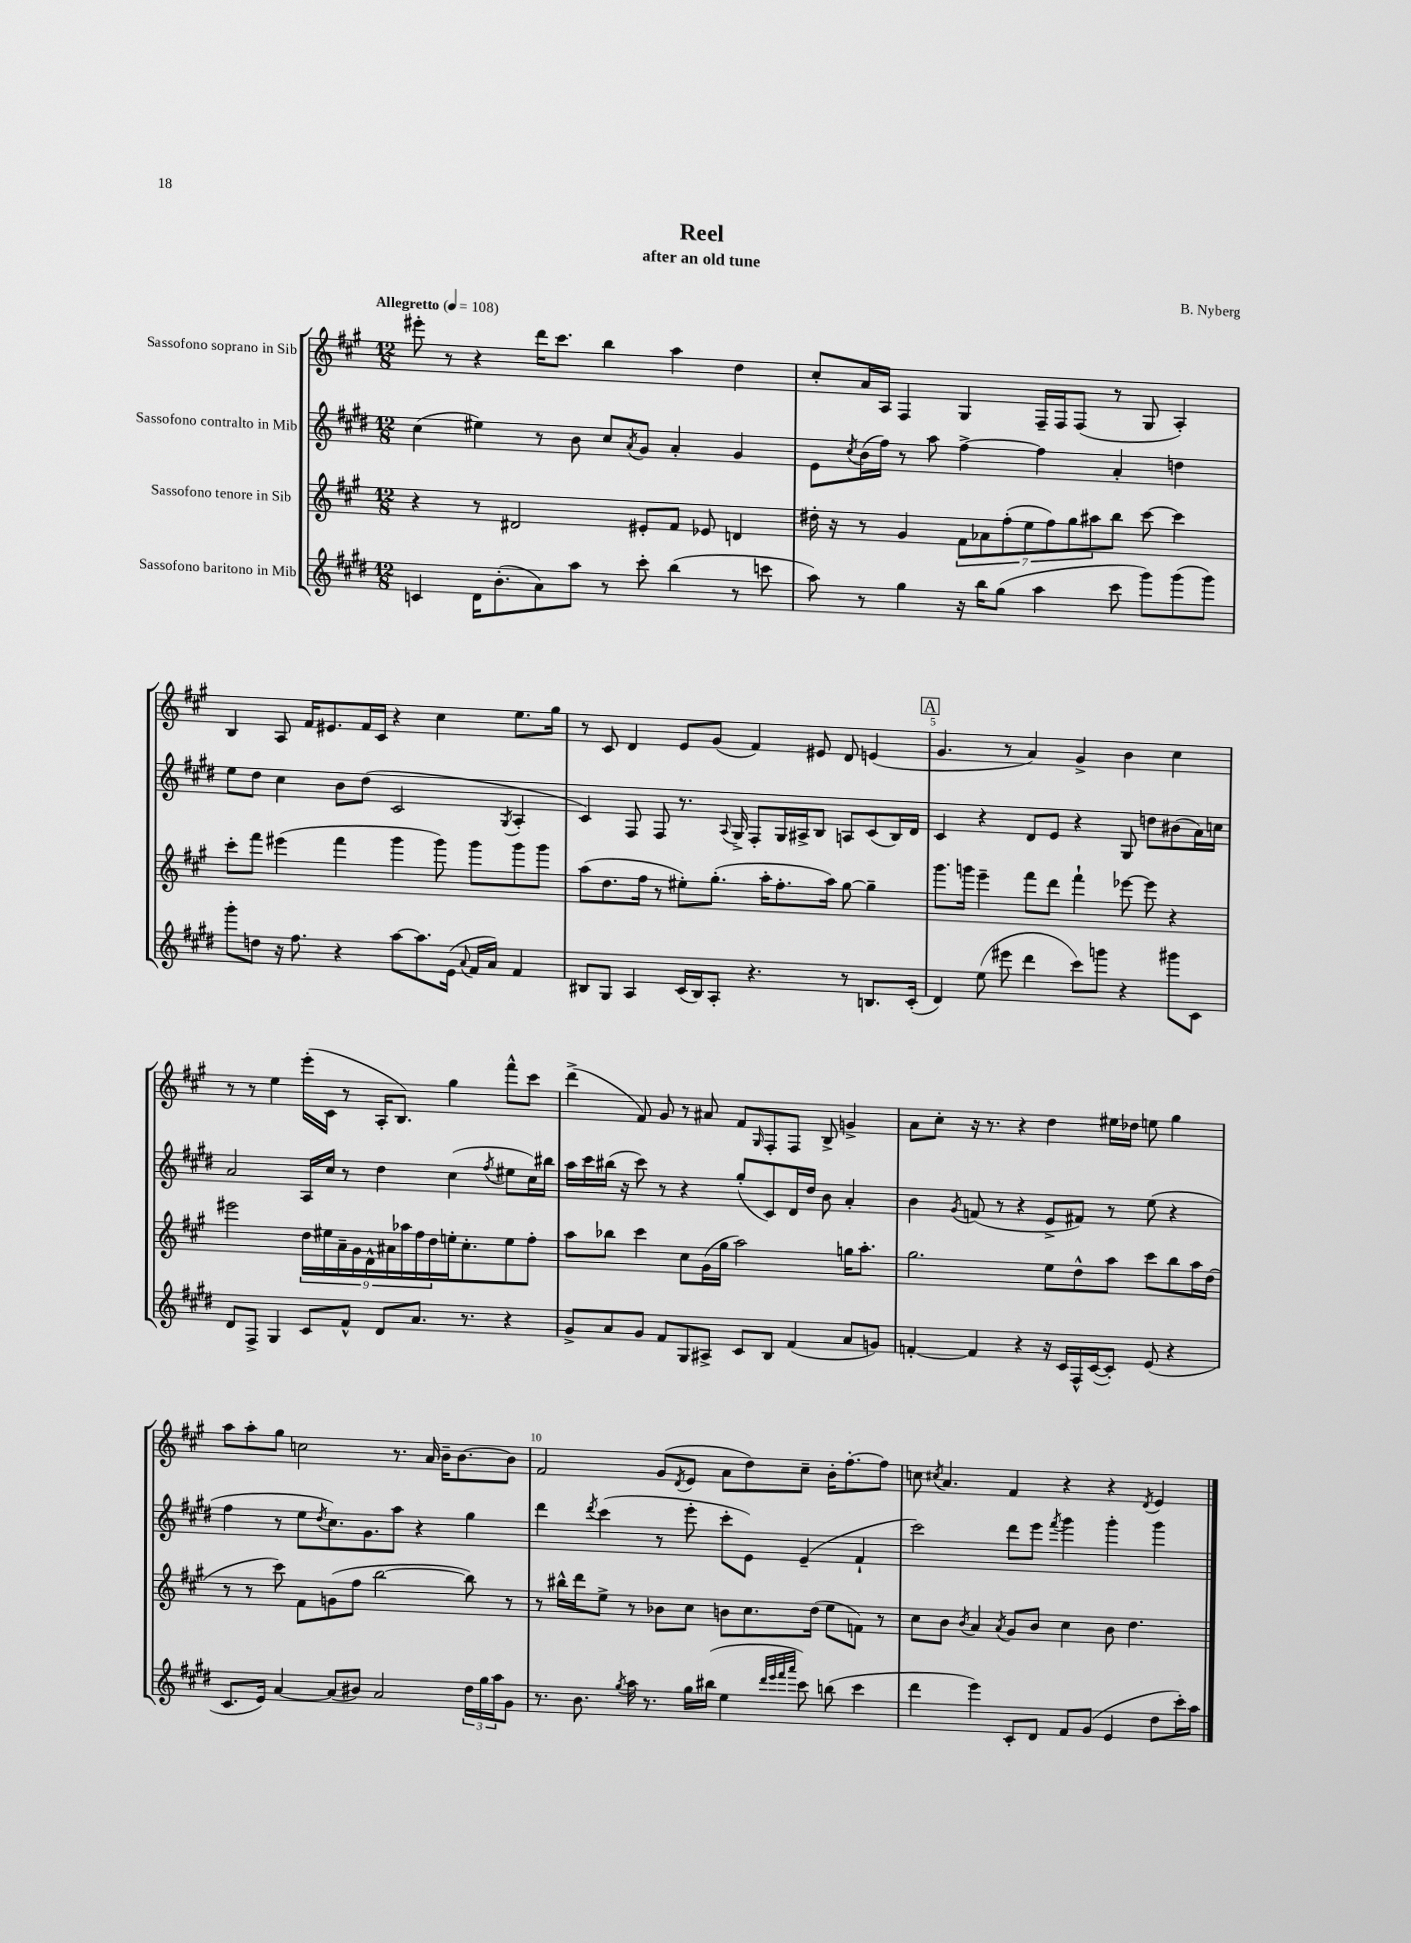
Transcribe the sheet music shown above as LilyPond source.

\header { title = "Reel" composer = "B. Nyberg" subtitle = "after an old tune" }
<<
\new StaffGroup <<
\new Staff = "s0" \with { instrumentName = "Sassofono soprano in Sib" } {
    \clef treble \key a \major \numericTimeSignature \time 12/8 \tempo "Allegretto" 4 = 108
    eis'''8-. r8 r4 d'''16 cis'''8. b''4 a''4 d''4 |
    cis''8-. a'16 a16 fis4 gis4 fis16-- fis16 fis8( r8 gis8 a4-.) |
    b4 a8 fis'16 eis'8. fis'16 cis'16 r4 cis''4 e''8. gis''16 |
    r8 cis'8 d'4 e'8 gis'8( fis'4) eis'8 d'8 e'4( |
    \mark \markup { \box "A" } gis'4. r8 a'4) gis'4-> b'4 cis''4 |
    r8 r8 e''4 e'''16-.( cis'16 r8 a16-. b8.) gis''4 fis'''8-^ cis'''8 |
    d'''4->( fis'8) gis'8 r8 ais'8 fis'8 \grace { gis16 } fis8-. fis8 b8-> g'4-> |
    a'8 cis''8-. r16 r8. r4 d''4 eis''16 des''16 e''8 gis''4 |
    a''8 a''8-. gis''8 c''2 r8. a'16 b'16-- b'8.~ b'8 |
    fis'2 gis'8( \acciaccatura { d'8 } e'8 a'8 d''8) cis''8-- b'16-. fis''8.~-. fis''8 |
    c''8 \acciaccatura { cis''8 } a'4. fis'4 r4 r4 \acciaccatura { d'8 } e'4 \bar "|." |
}
\new Staff = "s1" \with { instrumentName = "Sassofono contralto in Mib" } {
    \clef treble \key e \major \numericTimeSignature \time 12/8
    cis''4( eis''4) r8 b'8 cis''8 \acciaccatura { a'8 } gis'8 a'4-. gis'4 |
    e'8 \acciaccatura { cis''8 } b'16( fis''16) r8 a''8 fis''4~-> fis''4 a'4-. d''4 |
    e''8 dis''8 cis''4 b'8 dis''8( cis'2 \acciaccatura { gis8 } a4-. |
    cis'4) fis8 fis8 r8. \appoggiatura { a8 } gis16-> fis8-. gis16 ais16-> b8 a8 cis'8( b16) dis'16 |
    \mark \markup { \box "A" } cis'4 r4 dis'8 e'8 r4 gis8 d''8 bis'8( a'16) c''16 |
    a'2 a16 cis''16 r8 dis''4 cis''4( \acciaccatura { fis''8 } eis''8 cis''16) bis''16 |
    a''16 cis'''16 bis''16( r16 cis'''8) r8 r4 gis''8-.( cis'8) dis'16 dis''16 b'8 a'4-. |
    b'4 \acciaccatura { gis'8 } f'8( r8 r4 e'8-> fis'8) r8 e''8( r4 |
    fis''4 r8 e''8 \acciaccatura { dis''8 } cis''8.) gis'8. a''8 r4 gis''4 |
    dis'''4 \acciaccatura { dis'''8 } cis'''4( r8 e'''8-. cis'''8-. e'8) e'4--( fis'4-! |
    cis'''2) dis'''8 e'''8 \acciaccatura { fis'''8 } gis'''4 gis'''4-. gis'''4 \bar "|." |
}
\new Staff = "s2" \with { instrumentName = "Sassofono tenore in Sib" } {
    \clef treble \key a \major \numericTimeSignature \time 12/8
    r4 r8 dis'2 eis'8-. fis'8 ees'8 d'4 |
    dis''16-. r16 r8 gis'4 \tuplet 7/4 { fis'8 aes'8 fis''8-.( e''8 fis''8) gis''8 ais''8 } b''8 cis'''8~ cis'''4 |
    cis'''8-. fis'''8 eis'''4( fis'''4 gis'''4 gis'''8) gis'''8 gis'''8 gis'''8 |
    a''8( d''8. fis''16 r8 eis''8-.) gis''8.-.( a''16-. fis''8.-. a''16) gis''8~ gis''4-- |
    \mark \markup { \box "A" } gis'''8. g'''16 e'''4-- fis'''8 d'''8 fis'''4-! ees'''8~ ees'''8 r4 |
    eis'''2 \tuplet 9/8 { d''16 eis''16 a'16-- gis'16 d'16-^ ais'16 aes''16 fis''16 d''16 } e''16-. cis''8.-. e''8 fis''8-. |
    a''8 bes''8 cis'''4 cis''8 gis'16( gis''16 a''2) g''16 a''8.-. |
    gis''2. e''8 d''8-^ a''8 cis'''8 b''8 a''16 d''16( |
    r8 r8 cis'''8) fis'8 g'8( fis''8 b''2~ b''8) r8 |
    r8 bis''16-^ d'''16 e''8-> r8 bes'8 cis''8 b'8 cis''8. d''16( e''8 f'8) r8 |
    cis''8 b'8 \acciaccatura { b'8 } a'4 \acciaccatura { a'8 } gis'8 b'8 cis''4 b'8 d''4. \bar "|." |
}
\new Staff = "s3" \with { instrumentName = "Sassofono baritono in Mib" } {
    \clef treble \key e \major \numericTimeSignature \time 12/8
    c'4 dis'16 b'8.-.( a'8) a''8 r8 cis'''8-. b''4( r8 c'''8 |
    a''8) r8 gis''4 r16 b''16 gis''8( a''4 cis'''8 gis'''8) gis'''8( gis'''8) |
    gis'''8-. d''8 r16 fis''8. r4 a''8~ a''8. e'16( \appoggiatura { a'8 } fis'16 a'16) fis'4 |
    bis8 gis8 a4 cis'16( bis16) a8-. r4. r8 b8. cis'16-.( |
    \mark \markup { \box "A" } dis'4) e''8( eis'''8 dis'''4 cis'''8) g'''8 r4 gis'''8 cis'8 |
    dis'8 fis8-> gis4 cis'8 fis'8-^ dis'8 a'8. r8. r4 |
    gis'8-> a'8 gis'8 fis'8 gis8 ais8-> cis'8 b8 fis'4( a'8 g'8) |
    f'4~-. f'4 r4 r16 cis'16 fis16-^ cis'16~( cis'8-.) e'8( r4 |
    cis'8. e'16) a'4~ a'8( bis'8) a'2 \tuplet 3/2 { dis''16 gis''16 a''16 } gis'8 |
    r8. b'8. \acciaccatura { gis''8 } a''16 r8. gis''16 bis''16( e''4 \grace { dis'''32 e'''32 fis'''32 a'''32 } cis'''8) b''8( cis'''4 |
    dis'''4 e'''4) cis'8-. dis'8 fis'8 gis'8( e'4 dis''8 cis'''16-.) a''16 \bar "|." |
}
>>
>>
\layout { \context { \Score \override BarNumber.break-visibility = ##(#f #t #t) barNumberVisibility = #(every-nth-bar-number-visible 5) } }
